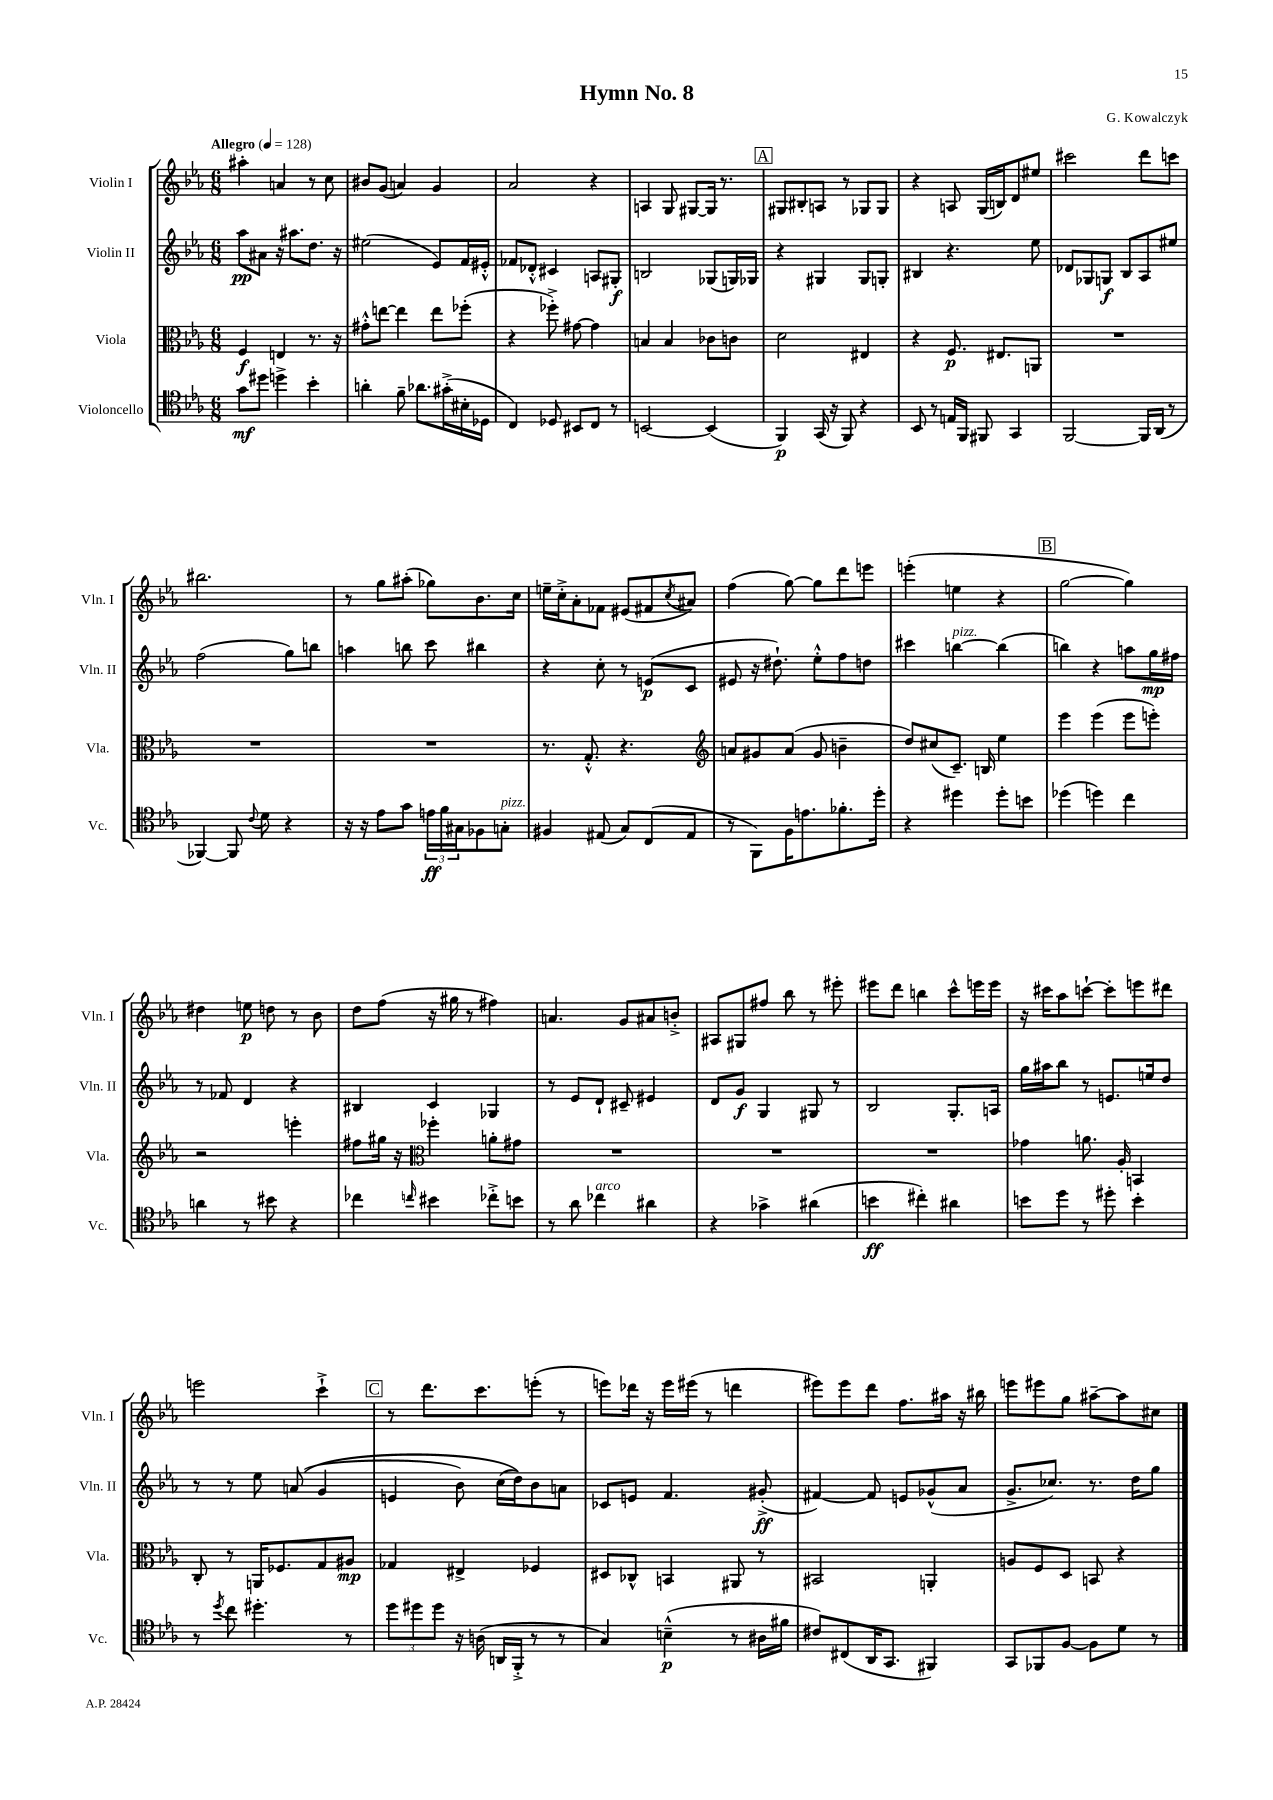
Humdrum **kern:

**kern	**dynam	**kern	**dynam	**kern	**dynam	**kern	**dynam
*part4	*part4	*part3	*part3	*part2	*part2	*part1	*part1
*staff4	*staff4	*staff3	*staff3	*staff2	*staff2	*staff1	*staff1
*I"Violoncello	*	*I"Viola	*	*I"Violin II	*	*I"Violin I	*
*I'Vc.	*	*I'Vla.	*	*I'Vln. II	*	*I'Vln. I	*
*clefC4	*	*clefC3	*	*clefG2	*	*clefG2	*
*k[b-e-a-]	*	*k[b-e-a-]	*	*k[b-e-a-]	*	*k[b-e-a-]	*
*M6/8	*	*M6/8	*	*M6/8	*	*M6/8	*
*MM128	*	*MM128	*	*MM128	*	*MM128	*
=1	=1	=1	=1	=1	=1	=1	=1
!	!	!	!	!	!	!LO:TX:a:B:t=Allegro	!
8g\L	mf	4F/	f	8aa-\L	pp	4aa#X'\	.
8dd#X\J	.	.	.	8a#X\J	.	.	.
4ddn^\	.	4En/	.	16r	.	4an/	.
.	.	.	.	8.aa#X\L	.	.	.
4b-'\	.	8.r	.	8.dd\J	.	8r	.
.	.	.	.	.	.	8cc\	.
.	.	16r	.	16r	.	.	.
=2	=2	=2	=2	=2	=2	=2	=2
4an'\	.	8g#X'^^\L	.	(2ee#X\	.	8b#X/L	.
.	.	[8een\J	.	.	.	(8g/J	.
8f~\	.	4ee\]	.	.	.	4an/)	.
8.a-X\L	.	.	.	.	.	.	.
.	.	8ee\L	.	8e-/L)	.	4g/	.
(16g#X'^\L	.	.	.	.	.	.	.
16B#X'\	.	(8ff-X'\J	.	16f/L	.	.	.
16D-X\JJ	.	.	.	16e#X'^^/JJ	.	.	.
=3	=3	=3	=3	=3	=3	=3	=3
4C/)	.	4r	.	8f-X/L	.	2a-/	.
.	.	.	.	8d-X'^^/J	.	.	.
8D-X/	.	8ff-X'^\)	.	4c#X/	.	.	.
8BB#X/L	.	[8g#X\	.	.	.	.	.
8C/J	.	4g#\]	.	8An/L	.	4r	.
8r	.	.	.	8G#X'/J	f	.	.
=4	=4	=4	=4	=4	=4	=4	=4
[2BBn/	.	4Bn/	.	2Bn/	.	4An/	.
.	.	4B/	.	.	.	8G/	.
.	.	.	.	.	.	[8G#X/L	.
(4BB/]	.	8c-X\L	.	(8G-X/L	.	16G#/Jk]	.
.	.	.	.	.	.	8.r	.
.	.	8cn\J	.	16Gn/L)	.	.	.
.	.	.	.	16G-X/JJ	.	.	.
!!LO:REH:place=s1:t=A
=5	=5	=5	=5	=5	=5	=5	=5
4FF/)	p	2d\	.	4r	.	8G#X/L	.
.	.	.	.	.	.	8B#X'/	.
(16GG/	.	.	.	4G#X/	.	8An/J	.
16r	.	.	.	.	.	.	.
8FF/)	.	.	.	.	.	8r	.
4r	.	4E#X/	.	8G#/L	.	8G-X/L	.
.	.	.	.	8Gn'/J	.	8G-/J	.
=6	=6	=6	=6	=6	=6	=6	=6
8BB-/	.	4r	.	4B#X/	.	4r	.
8r	.	.	.	.	.	.	.
16En/LL	.	8.F/	p	4.r	.	8An/	.
16FF/JJ	.	.	.	.	.	.	.
8FF#X/	.	.	.	.	.	(16G/LL	.
.	.	8.E#X/L	.	.	.	16Bn/J)	.
4GG/	.	.	.	.	.	8d/	.
.	.	8AAn/J	.	8ee-\	.	8ee#X/J	.
=7	=7	=7	=7	=7	=7	=7	=7
[2FF/	.	2.r	.	8d-X/L	.	2ccc#X\	.
.	.	.	.	8G-X/	.	.	.
.	.	.	.	8Gn/J	f	.	.
.	.	.	.	8B-/L	.	.	.
16FF/LL]	.	.	.	8A-/	.	8ddd\L	.
(16AA-/JJ	.	.	.	.	.	.	.
8r	.	.	.	8ee#X/J	.	8cccn\J	.
!!LO:LB:g=z
=8	=8	=8	=8	=8	=8	=8	=8
[4FF-X/)	.	2.r	.	(2ff\	.	2.bb#X\	.
8FF-/]	.	.	.	.	.	.	.
8qqc/	.	.	.	.	.	.	.
8d\	.	.	.	.	.	.	.
4r	.	.	.	8gg\L)	.	.	.
.	.	.	.	8bbn\J	.	.	.
=9	=9	=9	=9	=9	=9	=9	=9
16r	.	2.r	.	4aan\	.	8r	.
16r	.	.	.	.	.	.	.
8e-\L	.	.	.	.	.	8gg\L	.
8g\J	.	.	.	8bbn\	.	(8aa#X'\J	.
24en\LL	ff	.	.	8ccc\	.	8gg-X\L)	.
24f\	.	.	.	.	.	.	.
24G#X\J	.	.	.	.	.	.	.
8F-X\	.	.	.	4bb#X\	.	8.b-\	.
!LO:TX:a:i:t=pizz.	!	!	!	!	!	!	!
8Gn'\J	.	.	.	.	.	.	.
.	.	.	.	.	.	16cc\Jk	.
=10	=10	=10	=10	=10	=10	=10	=10
4F#X/	.	8.r	.	4r	.	16een~\LL	.
.	.	.	.	.	.	16cc'^\J	.
.	.	.	.	.	.	8a-'\	.
.	.	8.G'^^/	.	.	.	.	.
(8E#X/	.	.	.	8cc'\	.	8f-X\J	.
8G/L)	.	4.r	.	8r	.	(8e#X/L	.
(8C/	.	.	.	(8en/L	p	8f#X/	.
.	.	.	.	.	.	8qcc/	.
8E#/J	.	.	.	8c/J	.	8a#X/J)	.
=11	=11	=11	=11	=11	=11	=11	=11
*	*	*clefG2	*	*	*	*	*
8r	.	8an/L	.	8e#X/	.	(4ff\	.
8FF\L)	.	8g#X/	.	16r	.	.	.
.	.	.	.	8.dd#X`\)	.	.	.
16F\K	.	(8a/J	.	.	.	[8gg\)	.
8.en\	.	.	.	.	.	.	.
.	.	8g#/	.	8ee-'^^\L	.	8gg\L]	.
8.f-X'\	.	4bn~\	.	8ff\	.	8ddd\	.
.	.	.	.	8ddn\J	.	8eeen\J	.
16dd'\Jk	.	.	.	.	.	.	.
=12	=12	=12	=12	=12	=12	=12	=12
4r	.	8dd/L)	.	4ccc#X\	.	(4eeen'\	.
.	.	(8cc#X/	.	.	.	.	.
!	!	!	!	!LO:TX:a:i:t=pizz.	!	!	!
4dd#X\	.	8.c~/J)	.	[4bbn\	.	4een\	.
.	.	16Bn/	.	.	.	.	.
8dd#'\L	.	4ee-\	.	(4bb\]	.	4r	.
8bn\J	.	.	.	.	.	.	.
!!LO:REH:place=s1:t=B
=13	=13	=13	=13	=13	=13	=13	=13
(4dd-X\	.	4eee-\	.	4bbn\)	.	[2gg\	.
4ddn\)	.	(4eee-\	.	4r	.	.	.
4cc\	.	8eee-\L	.	8aan\L	.	4gg\])	.
.	.	8eeen'\J)	.	16gg\L	mp	.	.
.	.	.	.	16ff#X\JJ	.	.	.
!!LO:LB:g=z
=14	=14	=14	=14	=14	=14	=14	=14
4an\	.	2r	.	8r	.	4dd#X\	.
.	.	.	.	8f-X/	.	.	.
8r	.	.	.	4d/	.	8een\	p
8b#X\	.	.	.	.	.	8ddn\	.
4r	.	4eeen'\	.	4r	.	8r	.
.	.	.	.	.	.	8b-\	.
=15	=15	=15	=15	=15	=15	=15	=15
4cc-X\	.	8ff#X\L	.	4B#X/	.	8dd\L	.
.	.	16gg#X\Jk	.	.	.	(8ff\J	.
.	.	16r	.	.	.	.	.
16qqccn/	.	.	.	.	.	.	.
*	*	*clefC3	*	*	*	*	*
4b#X\	.	4ff-X'\	.	4c/	.	16r	.
.	.	.	.	.	.	16gg#X\	.
.	.	.	.	.	.	8r	.
8cc-X'^\L	.	8an'\L	.	4G-X/	.	4ff#X\)	.
8bn\J	.	8g#X\J	.	.	.	.	.
=16	=16	=16	=16	=16	=16	=16	=16
8r	.	2.r	.	8r	.	4.an/	.
8a-\	.	.	.	8e-/L	.	.	.
!LO:TX:a:i:t=arco	!	!	!	!	!	!	!
4cc-X\	.	.	.	8d`/J	.	.	.
.	.	.	.	8c#X~/	.	8g/L	.
4a#X\	.	.	.	4e#X/	.	8a#X/	.
.	.	.	.	.	.	8bn'^/J	.
=17	=17	=17	=17	=17	=17	=17	=17
4r	.	2.r	.	8d/L	.	8A#X/L	.
.	.	.	.	8g/J	f	8G#X/	.
4g-X^\	.	.	.	4G/	.	8ff#X/J	.
.	.	.	.	.	.	8bb-\	.
(4a#X\	.	.	.	8G#X/	.	8r	.
.	.	.	.	8r	.	8eee#X'\	.
=18	=18	=18	=18	=18	=18	=18	=18
4bn\	ff	2.r	.	2B-/	.	8eee#X\L	.
.	.	.	.	.	.	8ddd\J	.
4cc#X'\)	.	.	.	.	.	4bbn\	.
4a#X\	.	.	.	8.G'/L	.	8ccc^^\L	.
.	.	.	.	.	.	16eeen\L	.
.	.	.	.	16An/Jk	.	16eee\JJ	.
=19	=19	=19	=19	=19	=19	=19	=19
8bn\L	.	4g-X\	.	16gg\LL	.	16r	.
.	.	.	.	16aa#X\J	.	16ccc#X\KL	.
8dd\J	.	.	.	8bb-\J	.	8aa-\	.
8r	.	8.an\	.	8r	.	[8cccn`\J	.
8dd#X'\	.	.	.	8.en/L	.	8ccc'\L]	.
.	.	16A-'/	.	.	.	.	.
4b'\	.	4BBn/	.	.	.	8eeen\	.
.	.	.	.	16een/k	.	.	.
.	.	.	.	8dd/J	.	8ddd#X\J	.
!!LO:LB:g=z
=20	=20	=20	=20	=20	=20	=20	=20
8r	.	8C'/	.	8r	.	2eeen\	.
8qdd/	.	.	.	.	.	.	.
8cc\	.	8r	.	8r	.	.	.
4.dd#X'\	.	16AAn/KL	.	8ee-\	.	.	.
.	.	8.F-X/	.	.	.	.	.
.	.	.	.	((8an/	.	.	.
.	.	8G/	.	4g/	.	4ccc`^\	.
8r	.	8A#X/J	mp	.	.	.	.
!!LO:REH:place=s1:t=C
=21	=21	=21	=21	=21	=21	=21	=21
12dd\L	.	4G-X/	.	4en/	.	8r	.
12dd#X\	.	.	.	.	.	.	.
.	.	.	.	.	.	8.ddd\L	.
12dd#\J	.	.	.	.	.	.	.
16r	.	4E#X^/	.	8b-\)	.	.	.
(16An\	.	.	.	.	.	8.ccc\	.
16AAn/LL	.	.	.	(16cc\LL	.	.	.
16FF'^/JJ	.	.	.	16dd\J))	.	.	.
8r	.	4F-X/	.	8b-\	.	(8eeen'\J	.
8r	.	.	.	8an\J	.	8r	.
=22	=22	=22	=22	=22	=22	=22	=22
4G/)	.	8D#X/L	.	8c-X/L	.	8eeen\L)	.
.	.	8C-X^^/J	.	8en/J	.	16ddd-X\Jk	.
.	.	.	.	.	.	16r	.
(4Bn~^^\	p	4BBn/	.	4.f/	.	16eee\LL	.
.	.	.	.	.	.	(16eee#X\JJ	.
.	.	.	.	.	.	8r	.
8r	.	8AA#X/	.	.	.	4dddn\	.
16A#X\LL	.	8r	.	(8g#X'^/	ff	.	.
16f#X\JJ	.	.	.	.	.	.	.
=23	=23	=23	=23	=23	=23	=23	=23
8c#X/L)	.	2BB#X/	.	[4f#X/)	.	8eee#X\L)	.
(8C#X/	.	.	.	.	.	8eee#\	.
16AA-/K	.	.	.	8f#/]	.	8ddd\J	.
8.GG/J	.	.	.	.	.	.	.
.	.	.	.	8en/L	.	8.ff\L	.
4FF#X/)	.	4AAn'/	.	(8g-X^^/	.	.	.
.	.	.	.	.	.	16aa#X\Jk	.
.	.	.	.	8a-/J	.	16r	.
.	.	.	.	.	.	16bb#X\	.
=24	=24	=24	=24	=24	=24	=24	=24
8GG/L	.	8An/L	.	8.g^/L	.	8eeen\L	.
8FF-X/	.	8F/	.	.	.	8eee#X\	.
.	.	.	.	8.cc-X/J)	.	.	.
[8F/J	.	8D/J	.	.	.	8gg\J	.
8F\L]	.	8BBn/	.	8.r	.	[8aa#X~\L	.
8d\J	.	4r	.	.	.	8aa#\]	.
.	.	.	.	16dd\KL	.	.	.
8r	.	.	.	8gg\J	.	8cc#X\J	.
==	==	==	==	==	==	==	==
*-	*-	*-	*-	*-	*-	*-	*-
